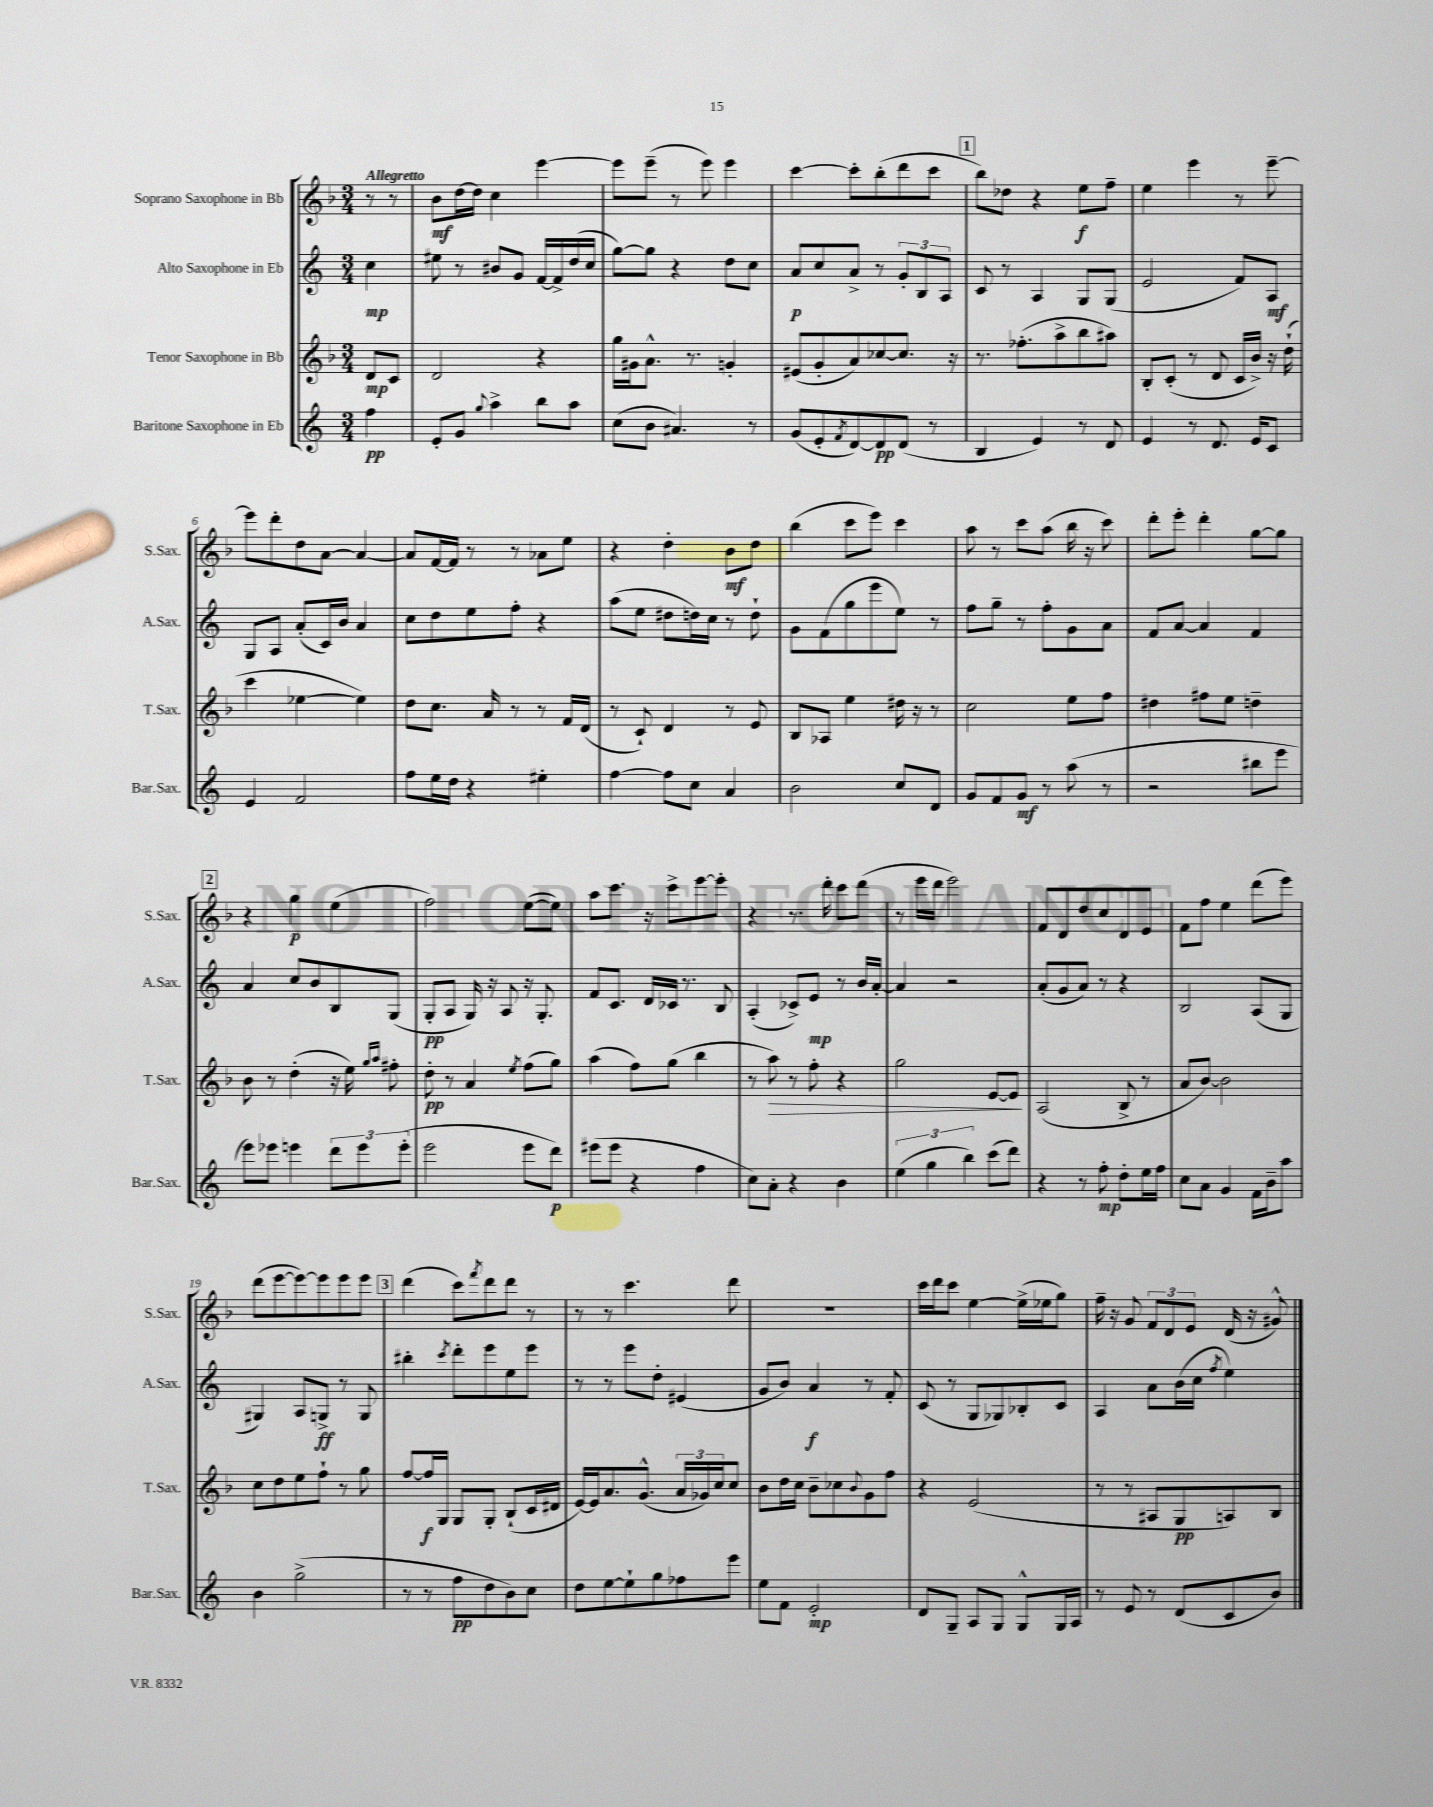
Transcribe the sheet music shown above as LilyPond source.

<<
\new StaffGroup <<
\new Staff = "s0" \with { instrumentName = "Soprano Saxophone in Bb" shortInstrumentName = "S.Sax." } {
    \clef treble \key f \major \numericTimeSignature \time 3/4 \partial 4 \tempo "Allegretto"
    r8 r8 |
    bes'8\mf d''16~ d''16 c''4 e'''4~ |
    e'''8 e'''8--( r8 e'''8) e'''4 |
    c'''4~ c'''8-. bes''8-.( d'''8 c'''8 |
    \mark \markup { \box "1" } bes''8) des''8 r4 e''8\f f''8-- |
    e''4 e'''4 r8 e'''8~-- |
    e'''8 d'''8-. d''8 a'8~ a'4~ |
    a'8 f'16~ f'16 r8 r8 aes'8 e''8 |
    r4 d''4-. bes'8\mf d''8 |
    bes''4( c'''8 e'''8) c'''4 |
    a''8 r8 c'''8 a''8( bes''16 r16 c'''8) |
    d'''8-. e'''8-. d'''4-. g''8~ g''8 |
    \mark \markup { \box "2" } r4 g''4\p e''4( |
    f''2) e''8~( e''8) |
    a''8 c'''8. r16 c'''8-> e'''8~ e'''8-. |
    r4 r8. d'''16-. c'''8 d'''8( |
    r8 e'''16 d'''16 e'''2) |
    f'8 d'8 d''8 c''8 d'8 e'8 |
    f'8 f''8 e''4 d'''8( e'''8) |
    d'''8( e'''8~ e'''8~) e'''8 e'''8 e'''8 |
    \mark \markup { \box "3" } d'''4( c'''8) \acciaccatura { f'''8 } d'''8 d'''8 r8 |
    r8 r8 c'''4. d'''8 |
    R2. |
    c'''16 d'''16 c'''8 e''4~ e''16->( ees''16 g''8) |
    f''16-- r16 g'8 \tuplet 3/2 { f'8 d'8 e'8 } d'16( r16 gis'8-^) \bar "|." |
}
\new Staff = "s1" \with { instrumentName = "Alto Saxophone in Eb" shortInstrumentName = "A.Sax." } {
    \clef treble \key c \major \numericTimeSignature \time 3/4 \partial 4
    c''4\mp |
    eis''8 r8 bis'8 g'8 f'16~ f'16-> d''16( c''16 |
    g''8~) g''8 r4 d''8 c''8 |
    a'8\p c''8 a'8-> r8 \tuplet 3/2 { g'8-. b8 a8 } |
    \mark \markup { \box "1" } c'8 r8 a4 g8 g8( |
    e'2 f'8) a8\mf |
    g8 a8 a'8-.( c'16) b'16 a'4 |
    c''8 d''8 e''8 f''8-. r4 |
    a''8( e''8 dis''8 d''16) c''16 r8 d''8-! |
    g'8 f'8( g''8 e'''8 e''8) r8 |
    f''8 g''8-- r8 f''8-. g'8 a'8 |
    f'8 a'8~ a'4 f'4 |
    \mark \markup { \box "2" } a'4 c''8 b'8 b8 g8( |
    g8-.\pp a8 g16) r16 a8 r16 g8.-. |
    f'8 c'8. d'16 ces'16 r8. b8 |
    a4-.( ces'8->) e'8\mp r8 b'16 a'16~-. |
    a'4 r2 |
    a'8-.( g'8 a'8) r8 r4 |
    b2 a8( g8 |
    gis4) a8 g8->\ff r8 g8 |
    \mark \markup { \box "3" } bis''4-. \acciaccatura { c'''8 } d'''8-. e'''8 e''8 e'''8 |
    r8 r8 e'''8 d''8-. eis'4( |
    g'8 b'8) a'4\f r8 f'8-. |
    c'8( r8 g8 ges8) bes8-. c'8 |
    a4 a'8 b'16( c''16 \acciaccatura { f''8 } e''4) \bar "|." |
}
\new Staff = "s2" \with { instrumentName = "Tenor Saxophone in Bb" shortInstrumentName = "T.Sax." } {
    \clef treble \key f \major \numericTimeSignature \time 3/4 \partial 4
    d'8\mp c'8 |
    d'2 r4 |
    g''16 gis'16 a'8.-^ r8. g'4-. |
    eis'8( g'8-. a'8) ces''8~ ces''8. r16 |
    \mark \markup { \box "1" } r8. fes''8.-.( a''8-> bes''8 ais''8) |
    bes8-. c'8-.( r8 d'8 c'16 bes'16->) r16 d''16-!( |
    c'''4 ees''4~ ees''4) |
    d''8 c''8. a'16 r8 r8 f'16 d'16( |
    r8 c'8-!) d'4 r8 e'8 |
    bes8 aes8 e''4 dis''16 r16 r8 |
    c''2 e''8 f''8 |
    dis''4 fis''8 e''8 d''4-- |
    \mark \markup { \box "2" } bes'8 r8 d''4-.( r16 e''16) \grace { g''16 a''16 } fis''8-. |
    d''8-.\pp r8 a'4 \acciaccatura { e''8 } f''8( g''8) |
    a''4( f''8) g''8( bes''4 |
    r8 a''8\>) r8 f''8-. r4 |
    g''2 e'8~ e'8\! |
    a2( bes8-> r8 |
    a'8 bes'8~) bes'2 |
    c''8 d''8 e''8 f''8-! r8 g''8 |
    \mark \markup { \box "3" } f''8~ f''16\f g16 g8 g8-. bes8-!( c'16 dis'16 |
    e'16~) e'16 a'8. g'8.-^( \tuplet 3/2 { a'16 ges'16) c''16 } c''8 |
    bes'8 d''16 c''16 bes'8-- ces''8 \appoggiatura { bes'8 } g'8 f''8 |
    r4 e'2( |
    r8 r8 ais8 g8\pp a8) bes8 \bar "|." |
}
\new Staff = "s3" \with { instrumentName = "Baritone Saxophone in Eb" shortInstrumentName = "Bar.Sax." } {
    \clef treble \key c \major \numericTimeSignature \time 3/4 \partial 4
    f''4\pp |
    e'8-. g'8 \appoggiatura { g''8 } a''4-> b''8 a''8 |
    c''8( b'8 ais'4.) r8 |
    g'8( e'8-. \acciaccatura { f'8 } d'8~) d'8\pp d'8( r8 |
    \mark \markup { \box "1" } b4 e'4) r8 d'8 |
    e'4 r8 d'8. e'16 c'8 |
    e'4 f'2 |
    f''8 e''16 d''16 r4 eis''4-. |
    f''4~ f''8 c''8 a'4 |
    b'2 c''8 d'8 |
    g'8 f'8 g'8\mf r8 a''8( r8 |
    r2 bis''8 e'''8 |
    \mark \markup { \box "2" } e'''8) ees'''8 e'''4 \tuplet 3/2 { d'''8 e'''8 e'''8-.( } |
    e'''2 e'''8 d'''8\p) |
    eis'''8( eis'''8 r4 f''4 |
    c''8) a'8-. r4 b'4 |
    \tuplet 3/2 { e''4( g''4 b''4) } c'''8( d'''8) |
    r4 r8 f''8-.\mp d''8-. e''16 f''16 |
    c''8 a'8 g'4 f'16 b'16-- a''8 |
    b'4 g''2->( |
    \mark \markup { \box "3" } r8 r8 f''8\pp d''8 b'8) c''8 |
    d''8 e''8~ e''8-! g''8 fes''8 e'''8 |
    e''8 f'8 e'2-.\mp |
    d'8 g8-- a8 g8 g8-^ g16 a16 |
    r8 e'8 r8 d'8( c'8 b'8) \bar "|." |
}
>>
>>
